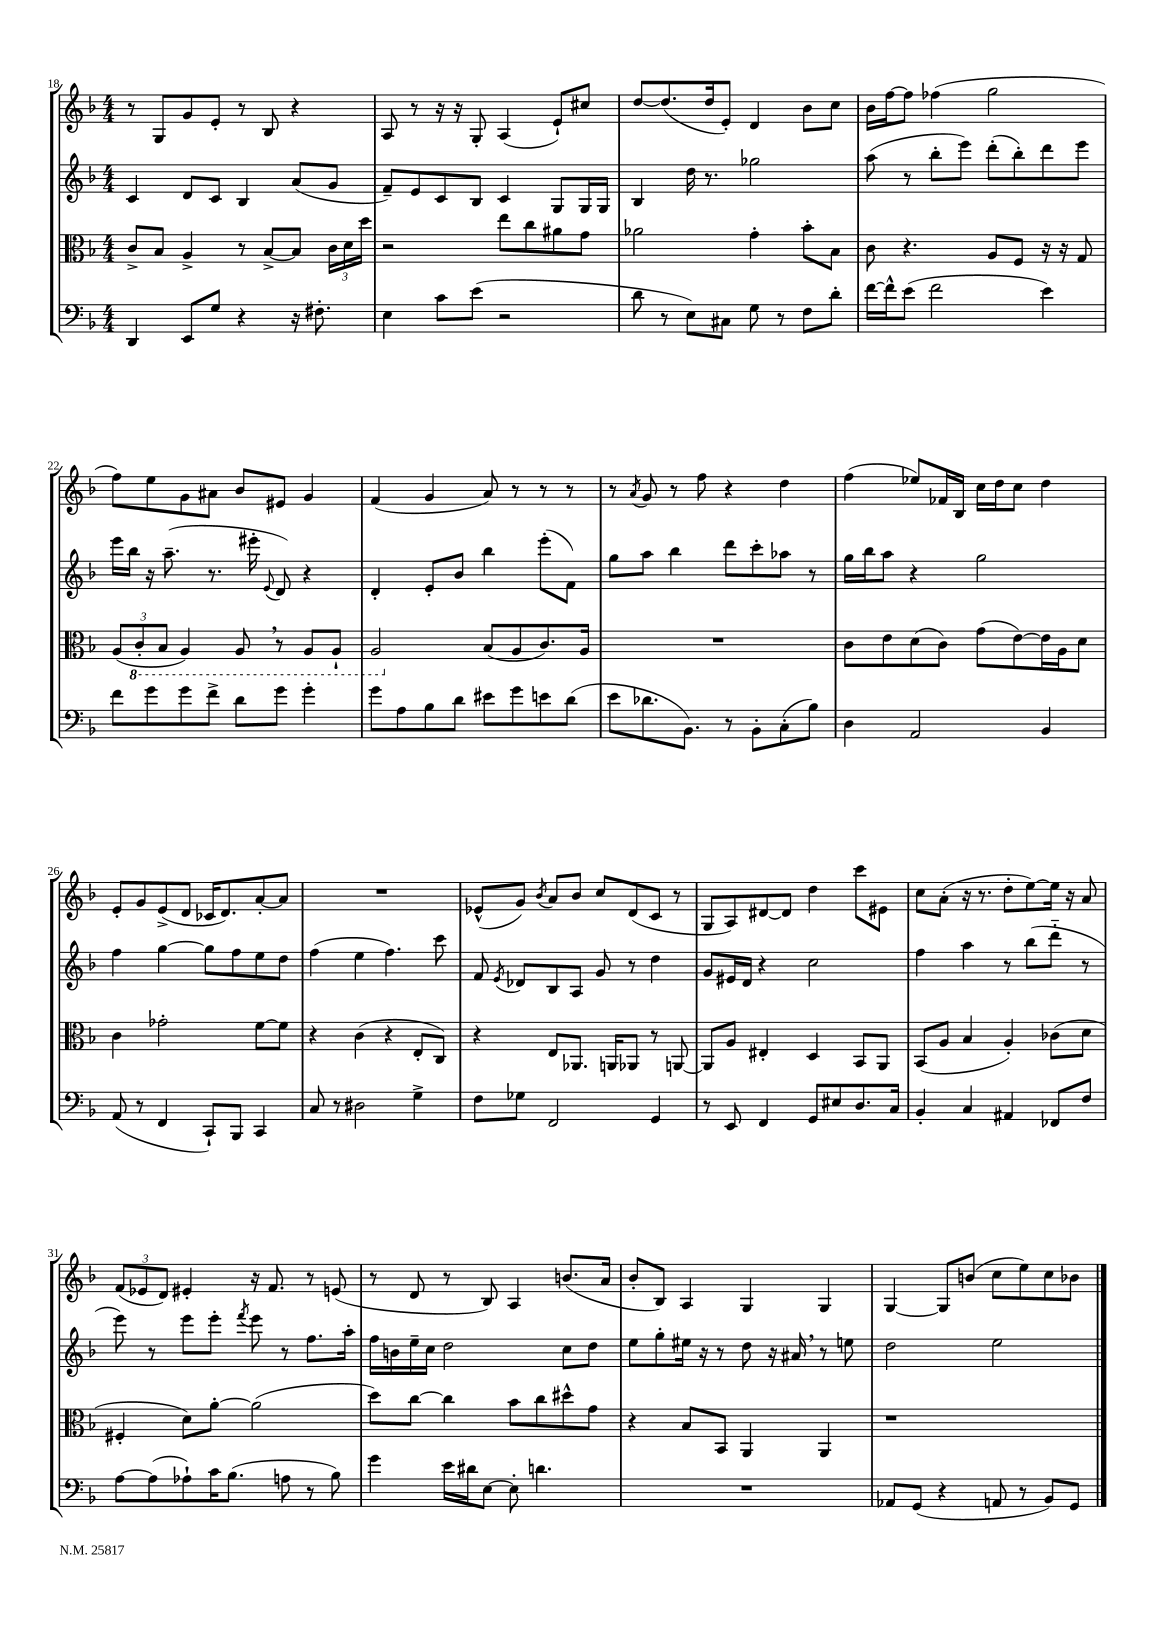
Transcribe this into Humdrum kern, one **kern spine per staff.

**kern	**kern	**kern	**kern
*staff4	*staff3	*staff2	*staff1
*clefF4	*clefC3	*clefG2	*clefG2
*k[b-]	*k[b-]	*k[b-]	*k[b-]
*M4/4	*M4/4	*M4/4	*M4/4
4DD/	8c^/L	4c/	8r
.	8B-/J	.	8G/L
8EE/L	4A^/	8d/L	8g/
8G/J	.	8c/J	8e'/J
4r	8r	4B-/	8r
.	[8B-^/L	.	8B-/
16r	8B-/]J	(8a/L	4r
8.F#'\	.	.	.
.	24c\LL	8g/J	.
.	24d\	.	.
.	24dd\JJ	.	.
=	=	=	=
4E\	2r	8f~/L)	8A/
.	.	8e/	8r
8c\L	.	8c/	16r
.	.	.	16r
(8e\J	.	8B-/J	8G'/
2r	8ee\L	4c/	(4A/
.	8cc\	.	.
.	8a#\	8G/L	8e`/L)
.	8g\J	16G/L	8cc#/J
.	.	16G/JJ	.
=	=	=	=
8d\	2a-\	4B-/	[8dd/L
8r	.	.	(8.dd/]
8E\L)	.	16dd\	.
.	.	8.r	16dd/k
8C#\J	.	.	8e'/J)
8G\	4g'\	2gg-\	4d/
8r	.	.	.
8F\L	8b-'\L	.	8b-\L
8d'\J	8B-\J	.	8cc\J
=	=	=	=
[16f\LL	8c\	(8aa\	16b-\LL
16f^^\]J	.	.	[16ff\J
(8e\J	4.r	8r	8ff\]J
2f\	.	8bb-'\L	(4ff-\
.	.	8eee\J)	.
.	8A/L	(8ddd'\L	2gg\
.	8F/J	8bb-'\)	.
4e\)	16r	8ddd\	.
.	16r	.	.
.	8G/	8eee\J	.
=	=	=	=
8f\L	(12A/L	16eee\LL	8ff\L)
.	.	16bb-\JJ	.
.	12C'/	.	.
8g\	.	16r	8ee\
.	12BB-/J	.	.
.	.	(8.aa~\	.
8g\	4AA/)	.	8g\
8f^\J	.	8.r	8a#\J
8d\L	8AA/	.	8b-/L
.	.	16eee#'\	.
.	.	8qqe/	.
8g\J	8r	8d/)	8e#/J
4g'\	8AA/L	4r	4g/
.	8AA`/J	.	.
=	=	=	=
8g\L	2AA/	4d'/	(4f/
8A\	.	.	.
8B-\	.	8e'/L	4g/
8d\J	.	8b-/J	.
8e#\L	(8B-/L	4bb-\	8a/)
8g\	8A/	.	8r
8e\	8.c/)	(8eee'\L	8r
(8d\J	.	8f\J)	8r
.	16A/Jk	.	.
=	=	=	=
8e\L	1r	8gg\L	8r
.	.	.	8qa/
8.d-\	.	8aa\J	8g/
.	.	4bb-\	8r
8.BB-\J)	.	.	.
.	.	.	8ff\
8r	.	8ddd\L	4r
8BB-'\L	.	8ccc'\	.
(8C'\	.	8aa-\J	4dd\
8B-\J)	.	8r	.
=	=	=	=
4D\	8c\L	16gg\LL	(4ff\
.	.	16bb-\J	.
.	8e\	8aa\J	.
2AA/	(8d\	4r	8ee-/L)
.	8c\J)	.	16f-/L
.	.	.	16B-/JJ
.	(8g\L	2gg\	16cc\LL
.	.	.	16dd\J
.	[8e\)	.	8cc\J
4BB-/	16e\]L	.	4dd\
.	16A\J	.	.
.	8d\J	.	.
=	=	=	=
(8AA/	4c\	4ff\	8e'/L
8r	.	.	8g/
4FF/	2g-'\	[4gg\	(8e^/
.	.	.	8d/J
8CC`/L)	.	8gg\]L	16c-/LK
.	.	.	8.d/)
8BBB-/J	.	8ff\	.
4CC/	[8f\L	8ee\	[8a'/
.	8f\]J	8dd\J	8a/]J
=	=	=	=
8C/	4r	(4ff\	1r
8r	.	.	.
2D#\	(4c\	4ee\	.
.	4r	4.ff\)	.
4G^\	8E'/L	.	.
.	8C/J)	8ccc\	.
=	=	=	=
8F\L	4r	8f/	(8e-^^/L
.	.	8qe/	.
8G-\J	.	8d-/L	8g/J)
.	.	.	8qb-/
2FF/	8E/L	8B-/	8a/L
.	8.AA-/J	8A/J	8b-/J
.	.	8g/	8cc/L
.	16AA/LK	.	.
.	8AA-/J	8r	(8d/
4GG/	8r	4dd\	8c/J
.	[8AA/	.	8r
=	=	=	=
8r	8AA/]L	8g/L	8G/L
8EE/	8A/J	16e#/L	8A/)
.	.	16d/JJ	.
4FF/	4E#'/	4r	[8d#/
.	.	.	8d#/]J
8GG/L	4D/	2cc\	4dd\
8E#/	.	.	.
8.D/	8BB-/L	.	8ccc\L
.	8AA/J	.	8e#\J
16C/Jk	.	.	.
=	=	=	=
4BB-'/	(8BB-/L	4ff\	8cc\L
.	8A/J	.	(8a'\J
4C/	4B-/	4aa\	16r
.	.	.	8.r
4AA#/	4A'/)	8r	8dd'\L
.	.	(8bb-\L	[8ee\)
8FF-/L	(8c-\L	8ddd'~\J	16ee\]Jk
.	.	.	16r
8F/J	8d\J	8r	8a/
=	=	=	=
[8A\L	4F#'/	8eee\)	(12f/L
.	.	.	12e-/
(8A\]	.	8r	.
.	.	.	12d/J)
8A-`\)	8d\L)	8eee\L	4e#'/
16c\K	[8a'\J	8eee'\J	.
(8.B-\J	.	.	.
.	.	8qfff/	.
.	(2a\]	8eee\	16r
.	.	.	8.f/
8A\	.	8r	.
8r	.	8.ff\L	8r
8B-\)	.	.	(8e/
.	.	16aa'\Jk	.
=	=	=	=
4g\	8dd\L)	16ff\LL	8r
.	.	16b\	.
.	[8cc\J	16ee~\	8d/
.	.	16cc\JJ	.
16e\LL	4cc\]	2dd\	8r
16d#\J	.	.	.
[8E\J	.	.	8B-/)
8E'\]	8b-\L	.	4A/
4.d\	8cc\	.	.
.	8dd#^^\	8cc\L	(8.b/L
.	8g\J	8dd\J	.
.	.	.	16a/Jk
=	=	=	=
1r	4r	8ee\L	8b-'/L
.	.	8gg'\	8B-/J)
.	8B-/L	16ee#\Jk	4A/
.	.	16r	.
.	8BB-/J	8r	.
.	4AA/	8dd\	4G/
.	.	16r	.
.	.	16a#/	.
.	4AA/	8r	4G/
.	.	8ee\	.
=	=	=	=
8AA-/L	1r	2dd\	[4G/
(8GG/J	.	.	.
4r	.	.	8G/]L
.	.	.	(8b/J
8AA/	.	2ee\	8cc\L
8r	.	.	8ee\)
8BB-/L)	.	.	8cc\
8GG/J	.	.	8b-\J
==	==	==	==
*-	*-	*-	*-
